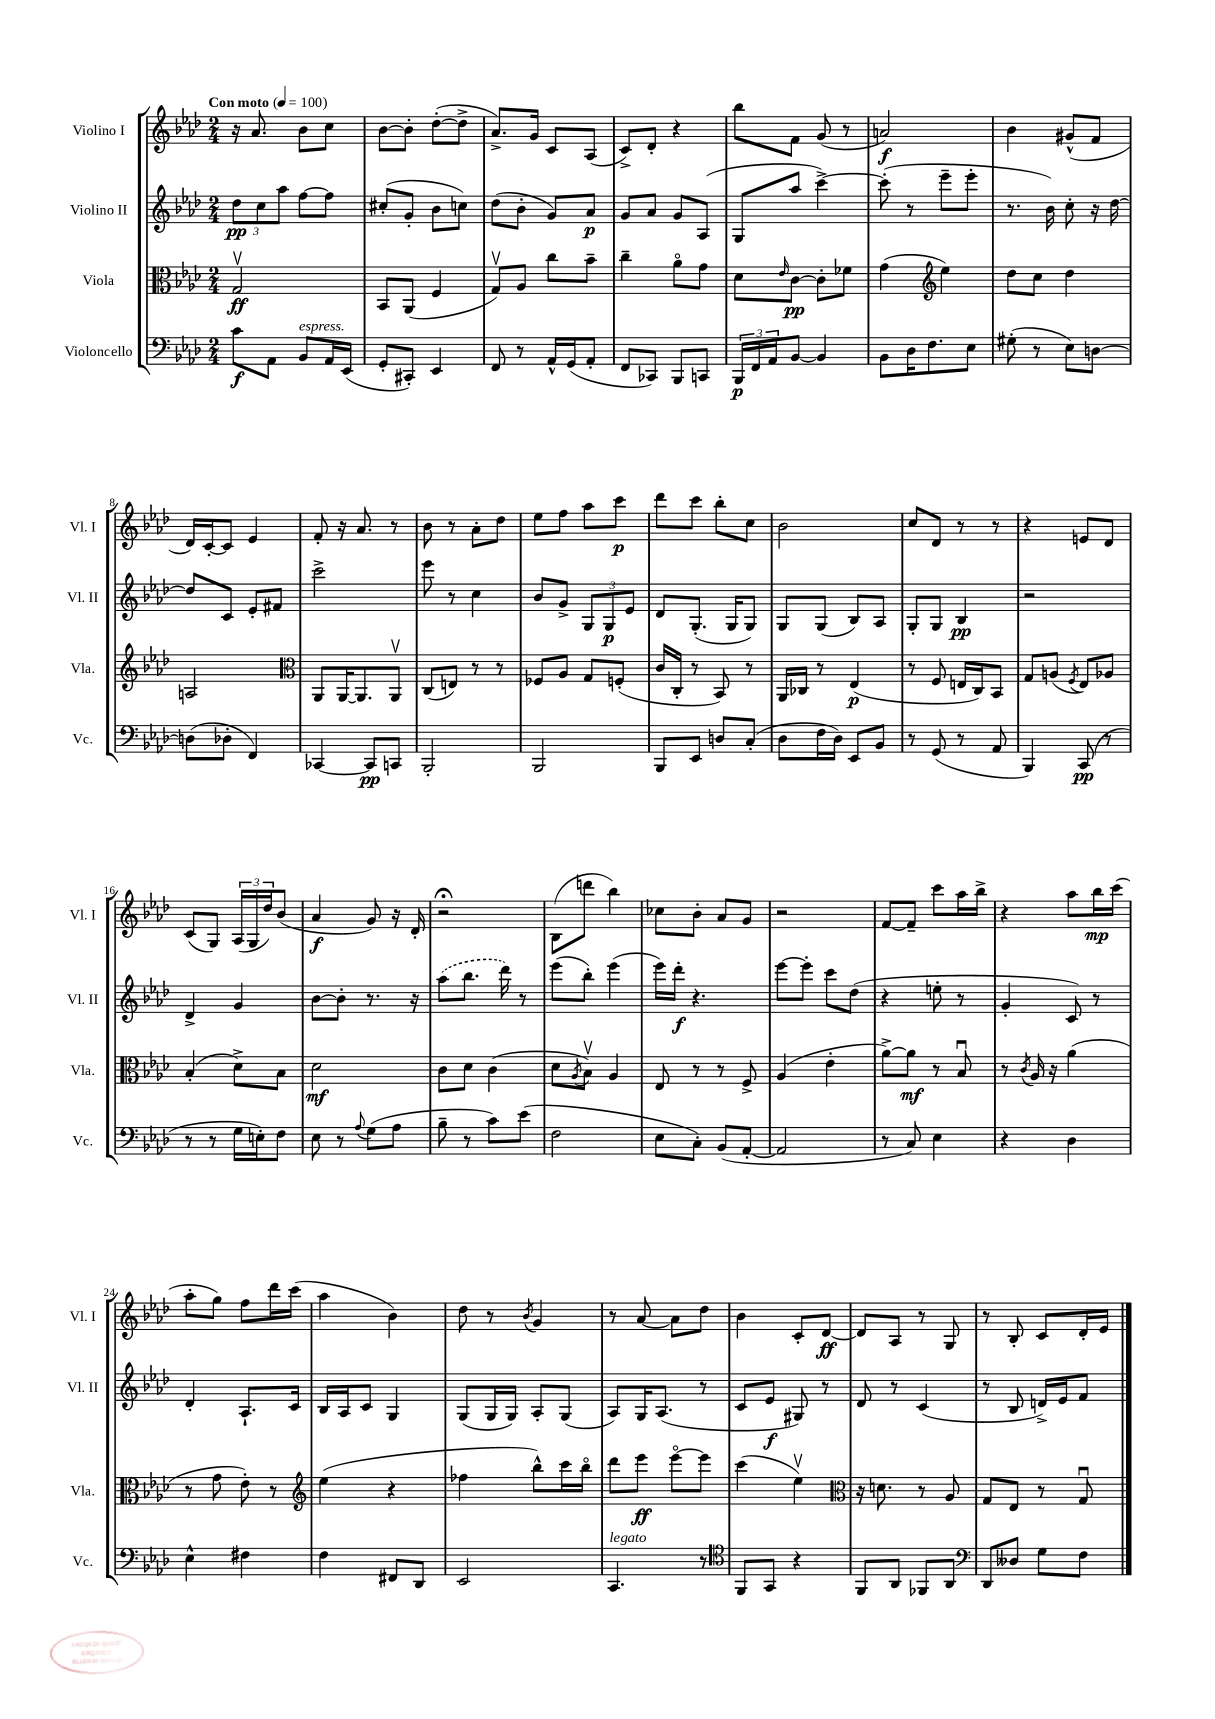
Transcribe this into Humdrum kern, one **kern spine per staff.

**kern	**kern	**kern	**kern
*staff4	*staff3	*staff2	*staff1
*clefF4	*clefC3	*clefG2	*clefG2
*k[b-e-a-d-]	*k[b-e-a-d-]	*k[b-e-a-d-]	*k[b-e-a-d-]
*M2/4	*M2/4	*M2/4	*M2/4
*MM100	*MM100	*MM100	*MM100
8c	2Gv	12dd-	16r
.	.	.	8.a-
.	.	12cc	.
8AA-	.	.	.
.	.	12aa-	.
8BB-	.	[8ff	8b-
16AA-	.	8ff]	8cc
(16EE-	.	.	.
=	=	=	=
8GG'	8BB-	(8cc#'	[8b-
8CC#')	(8AA-	8g'	8b-']
4EE-	4F	8b-	([8dd-'
.	.	8cc)	8dd-^]
=	=	=	=
8FF	8Gv)	(8dd-	8.a-^)
8r	8A-	8b-'	.
.	.	.	16g
16AA-^^	8cc	8g)	8c
(16GG	.	.	.
8AA-'	8b-~	8a-	(8A-
=	=	=	=
8FF	4cc~	8g	8c^)
8CC-)	.	8a-	8d-'
8BBB-	8a-o	8g	4r
8CC	8g	(8A-	.
=	=	=	=
24BBB-	8d-	8G	8bb-
24FF	.	.	.
24AA-	.	.	.
.	16qqe-	.	.
[8BB-	[8c	8aa-	8f
4BB-]	8c']	[4ccc^)	(8g
.	8f-	.	8r
=	=	=	=
8BB-	(4g	(8ccc']	2a)
16D-	.	8r	.
8.F	.	.	.
*	*clefG2	*	*
.	4ee-)	8eee-~	.
8E-	.	8eee-'	.
=	=	=	=
(8G#'	8dd-	8.r	4b-
8r	8cc	.	.
.	.	16b-)	.
8E-)	4dd-	8cc'	(8g#^^
[8D	.	16r	8f
.	.	[16dd-	.
=	=	=	=
(8D]	2A	8dd-]	16d-)
.	.	.	[16c'
8D-'	.	8c	8c]
4FF)	.	8e-'	4e-
.	.	8f#	.
=	=	=	=
*	*clefC3	*	*
[4CC-	8AA-	2ccc^	8f'
.	[16AA-	.	16r
.	8.AA-]	.	8.a-
8CC-]	.	.	.
8CC	8AA-v	.	8r
=	=	=	=
2BBB-'	(8C	8eee-	8b-
.	8E)	8r	8r
.	8r	4cc	8a-'
.	8r	.	8dd-
=	=	=	=
2BBB-	8F-	8b-	8ee-
.	8A-	8g^	8ff
.	8G	12G	8aa-
.	.	12G	.
.	(8F'	.	8ccc
.	.	12e-	.
=	=	=	=
8BBB-	16c	8d-	8ddd-
.	16C'	.	.
8EE-	8r	(8.G'	8ccc
8D	8BB-)	.	8bb-'
.	.	16G	.
(8C'	8r	8G)	8cc
=	=	=	=
8D-	16AA-	8G	2b-
.	16C-	.	.
16F	8r	(8G	.
16D-)	.	.	.
8EE-	(4E-	8B-)	.
8BB-	.	8A-	.
=	=	=	=
8r	8r	8G'	8cc
(8GG	8F	8G	8d-
8r	16E	4B-	8r
.	16C)	.	.
8AA-	8BB-	.	8r
=	=	=	=
4BBB-)	8G	2r	4r
.	(8A	.	.
.	8qF	.	.
(8CC	8E-)	.	8e
8r	8A-	.	8d-
=	=	=	=
8r	(4B-'	4d-^	(8c
8r	.	.	8G)
16G	8d-^)	4g	(24A-
.	.	.	24G
16E')	.	.	.
.	.	.	24dd-)
8F	8B-	.	(8b-
=	=	=	=
8E-	2d-	[8b-	4a-
8r	.	8b-']	.
8qqA-	.	.	.
(8G	.	8.r	8g)
8A-	.	.	16r
.	.	16r	16d-'
=	=	=	=
8B-~	8c	(8aa-	2r;
8r	8d-	8.bb-	.
8c)	(4c	.	.
.	.	16ddd-)	.
(8e-	.	8r	.
=	=	=	=
2F	8d-	(8eee-	(8B-
.	8qA-	.	.
.	8B-v)	8bb-')	8ddd
.	4A-	(4eee-	4bb-)
=	=	=	=
8E-	8E-	16eee-)	8cc-
.	.	16ddd-'	.
8C')	8r	4.r	8b-'
(8BB-	8r	.	8a-
[8AA-'	8F^	.	8g
=	=	=	=
2AA-]	(4A-	[8eee-	2r
.	.	8eee-']	.
.	4e-'	8ccc	.
.	.	(8dd-	.
=	=	=	=
8r	[8a-^)	4r	[8f
8C)	8a-]	.	8f~]
4E-	8r	8ee'	8ccc
.	8B-u	8r	16aa-
.	.	.	16bb-^
=	=	=	=
4r	8r	4g'	4r
.	8qc	.	.
.	16A-	.	.
.	16r	.	.
4D-	(4a-	8c)	8aa-
.	.	8r	16bb-
.	.	.	(16ccc
=	=	=	=
4E-^^	8r	4d-'	8aa-'
.	8g	.	8gg)
4F#	8e-')	8.A-`	8ff
.	8r	.	16ddd-
.	.	16c	(16ccc
=	=	=	=
*	*clefG2	*	*
4F	(4ee-	16B-	4aa-
.	.	16A-	.
.	.	8c	.
8FF#	4r	4G	4b-)
8DD-	.	.	.
=	=	=	=
2EE-	4ff-	(8G	8dd-
.	.	16G	8r
.	.	16G)	.
.	.	.	8qb-
.	8bb-^^)	8A-'	4g
.	16ccc	(8G	.
.	16bb-o	.	.
=	=	=	=
4.CC	8ddd-	8A-)	8r
.	8eee-	16G	[8a-
.	.	(8.A-	.
.	[8eee-o	.	8a-]
8r	8eee-]	8r	8dd-
=	=	=	=
*clefC4	*	*	*
8FF	(4ccc	8c	4b-
8GG	.	8e-	.
4r	4ee-v)	8G#)	8c'
.	.	8r	[8d-
=	=	=	=
*	*clefC3	*	*
8FF	16r	8d-	8d-]
.	8.d	.	.
8AA-	.	8r	8A-
8FF-	8r	(4c	8r
8AA-	8A-	.	8G
=	=	=	=
*clefF4	*	*	*
8DD-	8G	8r	8r
8D--	8E-	8B-	8B-'
8G	8r	16d^)	8c
.	.	16e-	.
8F	8Gu	8f	16d-'
.	.	.	16e-
==	==	==	==
*-	*-	*-	*-
